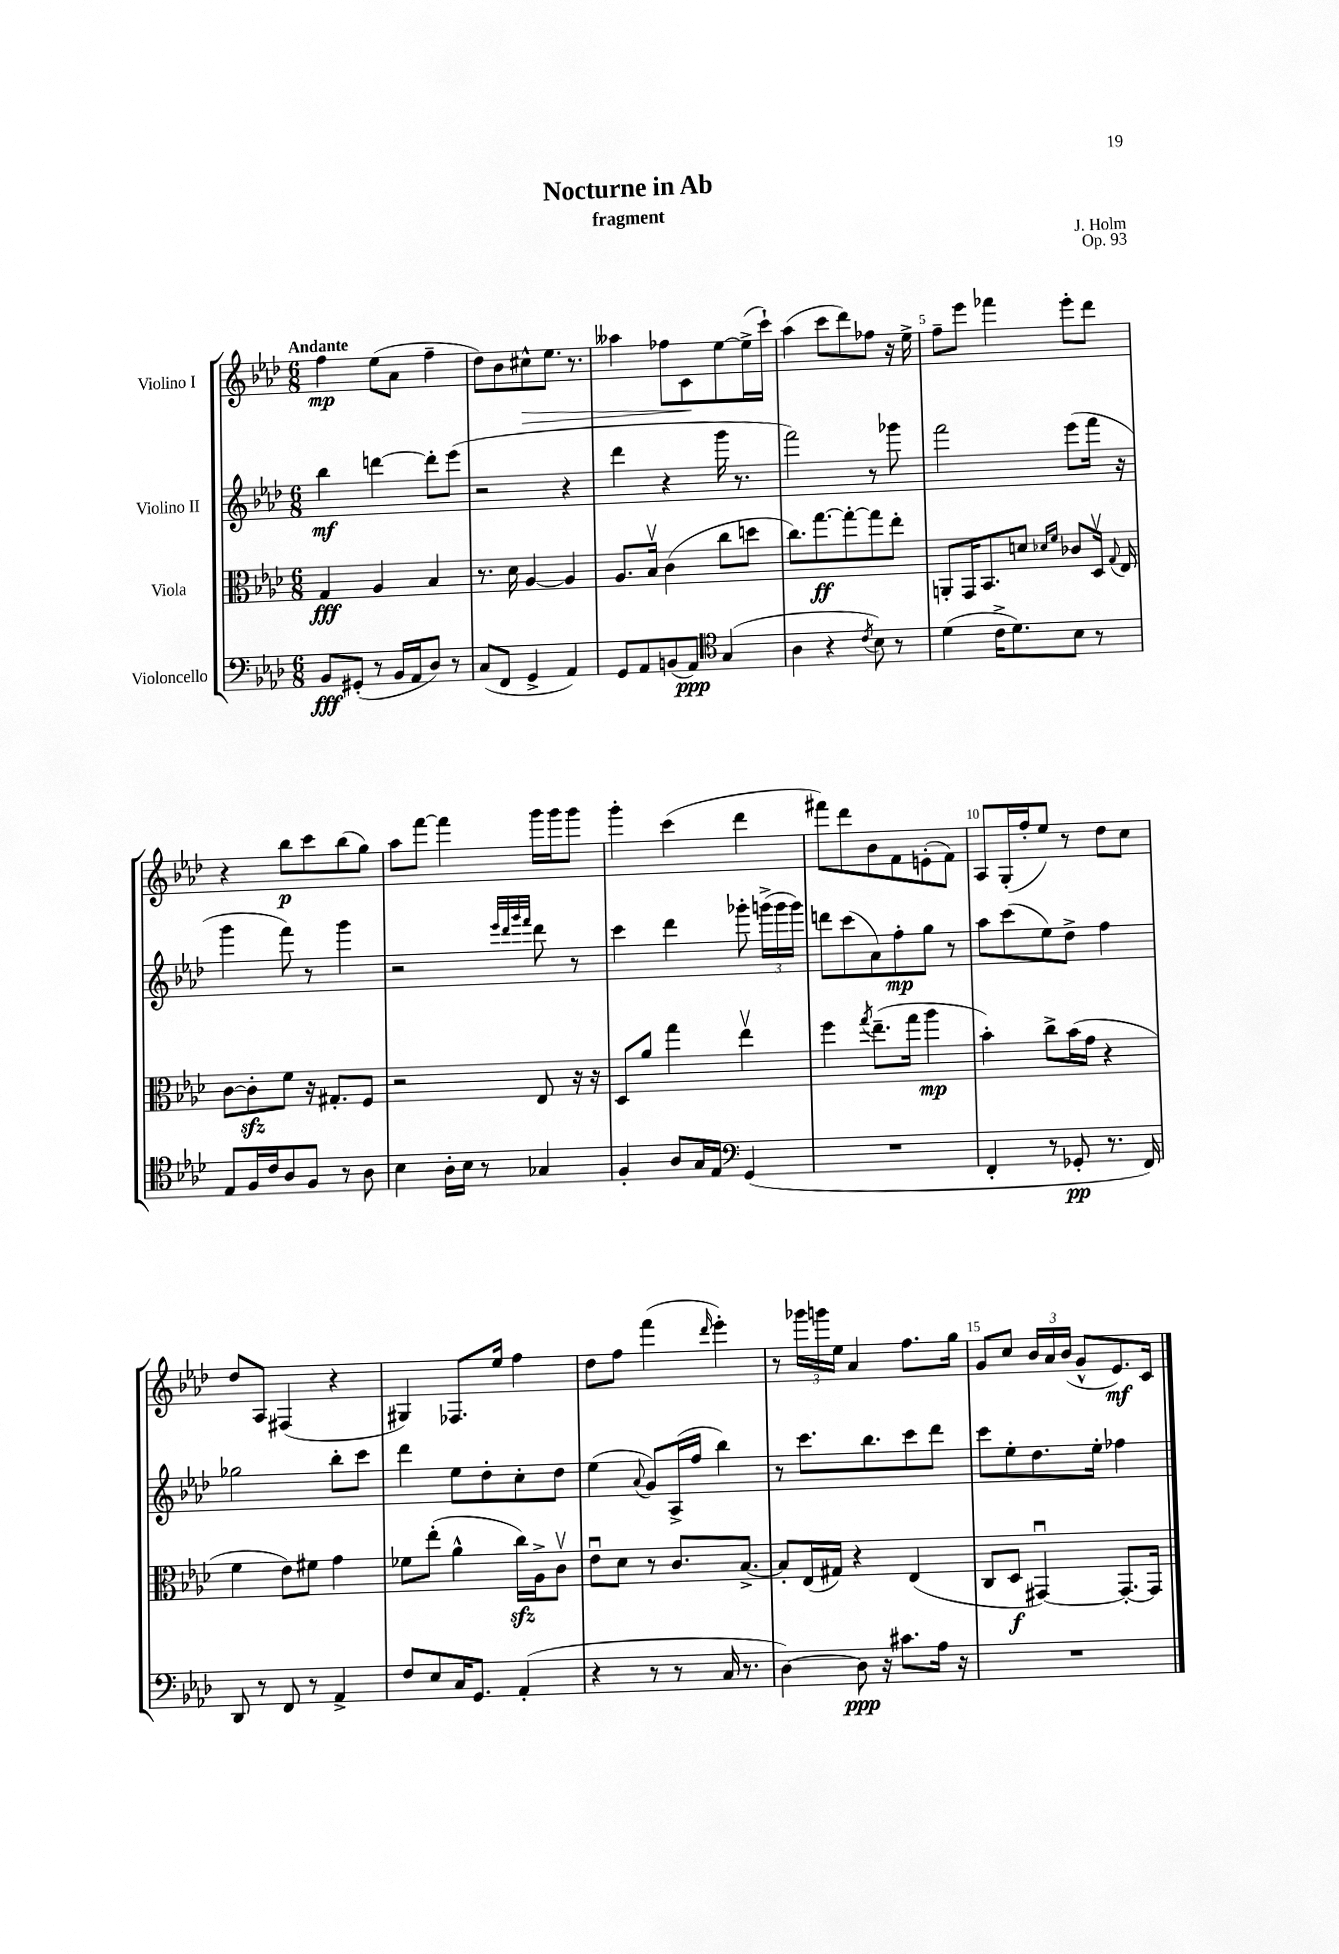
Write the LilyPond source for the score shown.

\header { title = "Nocturne in Ab" composer = "J. Holm" subtitle = "fragment" opus = "Op. 93" }
<<
\new StaffGroup <<
\new Staff = "s0" \with { instrumentName = "Violino I" } {
    \clef treble \key aes \major \numericTimeSignature \time 6/8 \tempo "Andante"
    \autoBeamOff f''4\mp ees''8[( aes'8] f''4-- |
    des''8[) bes'8 cis''8-^\> ees''8.] r8. |
    aeses''4 fes''8[ c'8\! ees''8~ ees''16->( c'''16]-!) |
    aes''4( c'''8[ des'''8) fes''8] r16 ees''16-> |
    f''8[-- ees'''8] fes'''4 ees'''8[-. des'''8] |
    r4 bes''8[\p c'''8 bes''8( g''8]) |
    aes''8[ f'''8]~ f'''4 g'''16[ g'''16 g'''8] |
    g'''4-. c'''4( des'''4 |
    fis'''8[) des'''8 bes'8 f'8 e'8-.( f'8]) |
    aes8[ g16-.( f''16-. ees''8]) r8 des''8[ c''8] |
    des''8[ aes8] fis4( r4 |
    gis4) fes8.[ ees''16] f''4 |
    des''8[ f''8] f'''4( \grace { des'''16 } ees'''4-.) |
    r8 \tuplet 3/2 { ges'''16[ g'''16 ees''16] } aes'4 f''8.[ g''16] |
    g'8[ c''8] \tuplet 3/2 { bes'16[ aes'16 bes'16]( } g'8[-^ ees'8.\mf) c'16] \bar "|." |
}
\new Staff = "s1" \with { instrumentName = "Violino II" } {
    \clef treble \key aes \major \numericTimeSignature \time 6/8
    \autoBeamOff bes''4\mf d'''4~ d'''8[-. ees'''8]( |
    r2 r4 |
    des'''4 r4 g'''16 r8. |
    f'''2) r8 ges'''8 |
    f'''2 ees'''8[( f'''16] r16 |
    g'''4 f'''8) r8 g'''4 |
    r2 \grace { ees'''32[ des'''32 g'''32 f'''32] } des'''8 r8 |
    c'''4 des'''4 ges'''8-. \tuplet 3/2 { g'''16[->( g'''16 g'''16]) } |
    d'''8[ c'''8( aes'8) f''8-.\mp g''8] r8 |
    aes''8[ c'''8( ees''8) des''8]-> f''4 |
    ges''2 bes''8[-. c'''8] |
    des'''4 ees''8[ des''8-. c''8-. des''8] |
    ees''4( \appoggiatura { aes'8 } g'8[) aes16->( f''16] bes''4) |
    r8 c'''8.[ bes''8. c'''8 des'''8] |
    c'''8[ ees''8-. des''8. ees''16]-. fes''4 \bar "|." |
}
\new Staff = "s2" \with { instrumentName = "Viola" } {
    \clef alto \key aes \major \numericTimeSignature \time 6/8
    \autoBeamOff g4\fff aes4 bes4 |
    r8. des'16 aes4~ aes4 |
    aes8.[ bes16]\upbow c'4( c''8[ d''8] |
    c''8.[) g''8.~\ff g''8~-. g''8 ees''8]-. |
    a,8[-. g,16 bes,8. d'8] \grace { des'16[ f'16] } ces'8[ des16]\upbow \appoggiatura { g8 } ees16 |
    c'8[~ c'8-.\sfz f'8] r16 gis8.[-. f8] |
    r2 ees8 r16 r16 |
    des8[ aes'8] g''4 ees''4\upbow |
    f''4 \acciaccatura { g''8 } ees''8.[--( g''16] aes''4\mp |
    bes'4-.) c''8[-> bes'16( g'16] r4 |
    f'4 ees'8[) fis'8] g'4 |
    fes'8[ ees''8]-.( aes'4-^ c''16[\sfz) aes16-> c'8]\upbow |
    ees'8[\downbow des'8] r8 c'8.[ bes8.]~-> |
    bes8[-. ees16( gis16]) r4 ees4( |
    c8[ des8]\f gis,4~\downbow) gis,8.[~-. gis,16] \bar "|." |
}
\new Staff = "s3" \with { instrumentName = "Violoncello" } {
    \clef bass \key aes \major \numericTimeSignature \time 6/8
    \autoBeamOff bes,8[\fff gis,8]-.( r8 bes,16[ aes,16 des8]) r8 |
    c8[( f,8] g,4-> aes,4) |
    g,8[ aes,8 b,8( aes,8]\ppp) \clef tenor g4( |
    aes4 r4 \acciaccatura { c'8 } bes8) r8 |
    des'4( c'16[-> des'8.) bes8] r8 |
    ees8[ f16 c'16 aes8 f8] r8 aes8 |
    bes4 aes16[-. bes16] r8 ges4 |
    f4-. aes8[ g16 ees16] \clef bass g,4( |
    R2. |
    f,4-. r8 ges,8-.\pp r8. f,16) |
    des,8 r8 f,8 r8 aes,4-> |
    f8[ ees8 c16 g,8.] aes,4-.( |
    r4 r8 r8 c16 r8. |
    des4~) des8\ppp r16 cis'8.[ aes16] r16 |
    R2. \bar "|." |
}
>>
>>
\layout { \context { \Score \override BarNumber.break-visibility = ##(#f #t #t) barNumberVisibility = #(every-nth-bar-number-visible 5) } }
